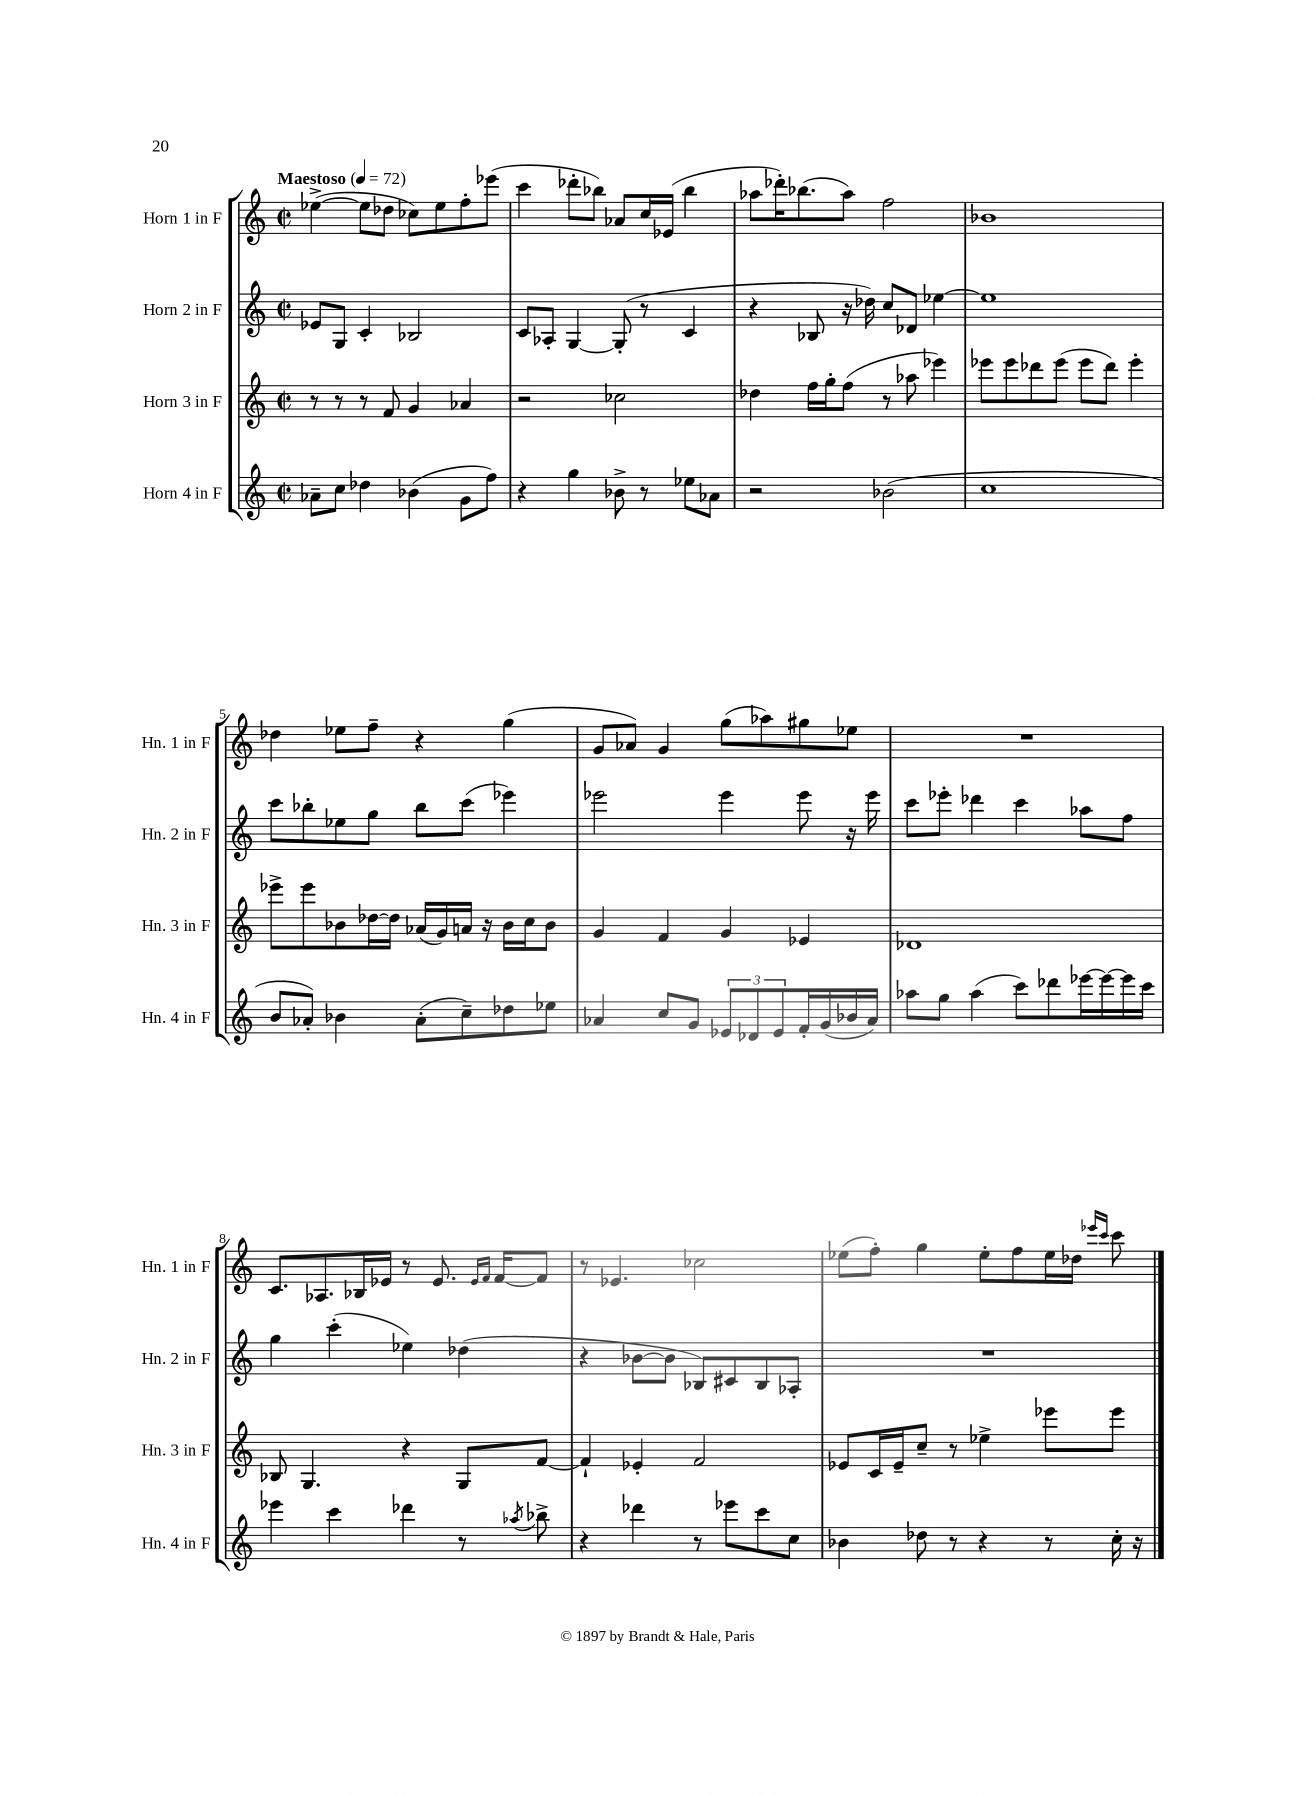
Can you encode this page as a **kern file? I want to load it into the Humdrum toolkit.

**kern	**kern	**kern	**kern
*staff4	*staff3	*staff2	*staff1
*clefG2	*clefG2	*clefG2	*clefG2
*k[]	*k[]	*k[]	*k[]
*M2/2	*M2/2	*M2/2	*M2/2
*met(c|)	*met(c|)	*met(c|)	*met(c|)
*MM72	*MM72	*MM72	*MM72
8a-~\L	8r	8e-/L	([4ee-^\
8cc\J	8r	8G/J	.
4dd-\	8r	4c'/	8ee-\]L
.	8f/	.	8dd-\J
(4b-\	4g/	2B-/	8cc-\L)
.	.	.	8ee-\
8g\L	4a-/	.	8ff'\
8ff\J)	.	.	(8eee-\J
=	=	=	=
4r	2r	8c/L	4ccc\
.	.	8A-'/J	.
4gg\	.	[4G/	8ddd-'\L
.	.	.	8bb-\J)
8b-^\	2cc-\	(8G'/]	8a-/L
8r	.	8r	16cc/L
.	.	.	(16e-/JJ
8ee-\L	.	4c/	4bb-\
8a-\J	.	.	.
=	=	=	=
2r	4dd-\	4r	8aa-\L
.	.	.	16ddd-'\K)
.	.	.	(8.bb-\
.	16ff\LL	8B-/	.
.	16gg'\J	.	.
.	(8ff\J	16r	8aa-\J)
.	.	16dd-\)	.
(2b-\	8r	8cc/L	2ff\
.	8aa-\	8d-/J	.
.	4eee-\)	[4ee-\	.
=	=	=	=
1cc	8eee-\L	1ee-]	1b-
.	8eee-\	.	.
.	8ddd-\	.	.
.	(8eee-\J	.	.
.	8eee-\L	.	.
.	8ddd-\J)	.	.
.	4eee-'\	.	.
=	=	=	=
8b/L	8eee-^\L	8ccc\L	4dd-\
8a-'/J)	8eee-\	8bb-'\	.
4b-\	8b-\	8ee-\	8ee-\L
.	[16dd-\L	8gg\J	8ff~\J
.	16dd-\]JJ	.	.
(8a-'\L	(16a-/LL	8bb-\L	4r
.	16g/)	.	.
8cc~\)	16a/JJ	(8ccc\J	.
.	16r	.	.
8dd-\	16b-\LL	4eee-\)	(4gg\
.	16cc\J	.	.
8ee-\J	8b-\J	.	.
=	=	=	=
4a-/	4g/	2eee-\	8g/L
.	.	.	8a-/J)
8cc/L	4f/	.	4g/
8g/J	.	.	.
12e-/L	4g/	4eee-\	(8gg\L
12d-/	.	.	.
.	.	.	8aa-\)
12e-/	.	.	.
16f'/L	4e-/	8eee-\	8gg#\
(16g/	.	.	.
16b-/	.	16r	8ee-\J
16a-/JJ)	.	16eee-\	.
=	=	=	=
8aa-\L	1d-	8ccc\L	1r
8gg\J	.	8eee-'\J	.
(4aa-\	.	4ddd-\	.
8ccc\L)	.	4ccc\	.
8ddd-\	.	.	.
[16eee-\L	.	8aa-\L	.
16eee-\_	.	.	.
16eee-\]	.	8ff\J	.
16ccc\JJ	.	.	.
=	=	=	=
4eee-\	8B-/	4gg\	8.c/L
.	4.G/	.	.
.	.	.	8.A-/
4ccc\	.	(4ccc'\	.
.	.	.	16B-/L
.	.	.	16e-/JJ
4ddd-\	4r	4ee-\)	8r
.	.	.	8.e-/
8r	8G/L	(4dd-\	.
.	.	.	16qqe-/LL
.	.	.	16qqf/JJ
.	.	.	[16f/LK
8qaa-/	.	.	.
8bb-^\	[8f/J	.	8f/]J
=	=	=	=
4r	4f`/]	4r	8r
.	.	.	4.e-/
4ddd-\	4e-'/	[8b-\L	.
.	.	8b-\]J	.
8r	2f/	8B-/L)	2cc-\
8eee-\L	.	8c#/	.
8ccc\	.	8B-/	.
8cc\J	.	8A-'/J	.
=	=	=	=
4b-\	8e-/L	1r	(8ee-\L
.	16c/L	.	8ff'\J)
.	16e-~/J	.	.
8dd-\	8cc~/J	.	4gg\
8r	8r	.	.
4r	4ee-^\	.	8ee-'\L
.	.	.	8ff\
8r	8eee-\L	.	16ee-\L
.	.	.	16dd-\JJ
.	.	.	16qqeee-/LL
.	.	.	16qqccc/JJ
16cc'\	8eee-\J	.	8ccc\
16r	.	.	.
==	==	==	==
*-	*-	*-	*-
